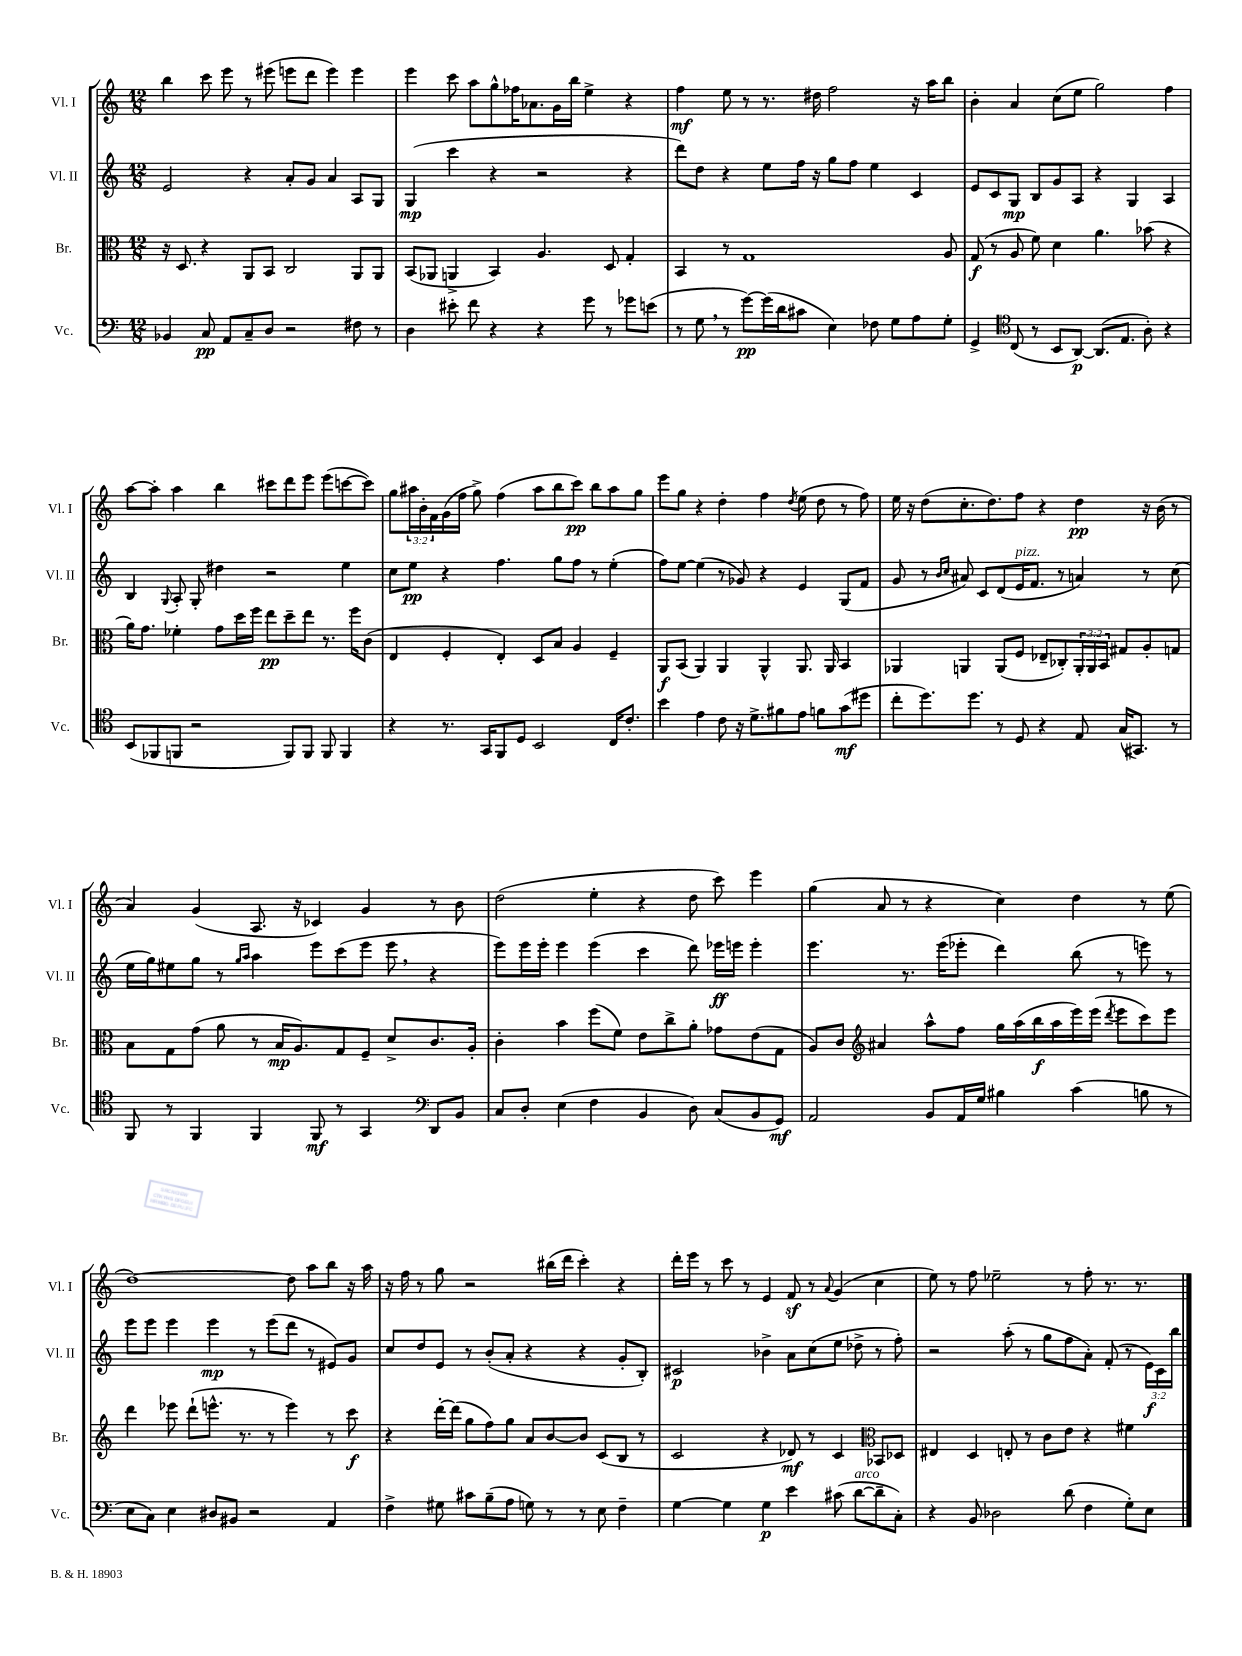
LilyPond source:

<<
\new StaffGroup <<
\new Staff = "s0" \with { instrumentName = "Vl. I" shortInstrumentName = "Vl. I" } {
    \clef treble \key c \major \numericTimeSignature \time 12/8 \override Staff.TupletNumber.text = #tuplet-number::calc-fraction-text
    b''4 c'''8 e'''8 r8 eis'''8( e'''8 d'''8 e'''4) e'''4 |
    e'''4 c'''8 a''8 g''8-^ fes''16 aes'8. g'16 b''16 e''4-> r4 |
    f''4\mf e''8 r8 r8. dis''16 f''2 r16 a''16 b''8 |
    b'4-. a'4 c''8( e''8 g''2) f''4 |
    a''8~ a''8-. a''4 b''4 cis'''8 d'''8 e'''8 e'''8( c'''8~ c'''8) |
    g''8 \tuplet 3/2 { ais''16 b'16-. f'16 } g'16( f''16 g''8->) f''4( ais''8 b''8 c'''8\pp) b''8 ais''8 g''8 |
    e'''8 g''8 r4 d''4-. f''4 \acciaccatura { d''8 } e''8( d''8 r8 f''8) |
    e''16 r16 d''8( c''8.-. d''8.) f''8 r4 d''4\pp r16 b'16( r8 |
    a'4) g'4( a8. r16 ces'4) g'4 r8 b'8 |
    d''2( e''4-. r4 d''8 c'''8) e'''4 |
    g''4( a'8 r8 r4 c''4) d''4 r8 e''8( |
    d''1~) d''8 a''8 b''8 r16 a''16 |
    r16 f''16 r8 g''8 r2 bis''16( d'''16 c'''4-.) r4 |
    d'''16-. e'''16 r8 c'''8 r8 e'4 f'8\sf r8 \appoggiatura { a'8 } g'4( c''4 |
    e''8) r8 f''8 ees''2-- r8 f''8-. r8. r8. \bar "|." |
}
\new Staff = "s1" \with { instrumentName = "Vl. II" shortInstrumentName = "Vl. II" } {
    \clef treble \key c \major \numericTimeSignature \time 12/8 \override Staff.TupletNumber.text = #tuplet-number::calc-fraction-text
    e'2 r4 a'8-. g'8 a'4 a8 g8 |
    g4\mp( c'''4 r4 r2 r4 |
    d'''8) d''8 r4 e''8 f''16 r16 g''8 f''8 e''4 c'4 |
    e'8 c'8 g8\mp b8 g'8 a8 r4 g4 a4 |
    b4 \appoggiatura { g8 } a8-. g8-. dis''4 r2 e''4 |
    c''8 e''8\pp r4 f''4. g''8 f''8 r8 e''4-.( |
    f''8) e''8~ e''4( r8 ges'8) r4 e'4 g8( f'8 |
    g'8 r8 \grace { b'16 c''16 } ais'8) c'8 d'8( e'16^\markup { \italic "pizz." } f'8. r8 a'4) r8 c''8( |
    e''16 g''16) eis''8 g''8 r8 \grace { g''16 a''16 } a''4 e'''8 c'''8( e'''8 e'''8 \breathe r4 |
    e'''8) e'''16 e'''16-. e'''4 e'''4( c'''4 d'''8) ees'''16\ff e'''16 e'''4-. |
    e'''4. r8. e'''16( ees'''8-. d'''4) b''8( r8 e'''8) r8 |
    e'''8 e'''8 e'''4 e'''4\mp r8 e'''8( d'''8 r8 eis'8) g'8 |
    c''8 d''8 e'8 r8 b'8-.( a'8-. r4 r4 g'8-. b8-.) |
    cis'2\p bes'4-> a'8 c''8( e''8 des''8-> r8 f''8-.) |
    r2 a''8-.( r8 g''8 f''8 a'8-.) f'8-.( r8 \tuplet 3/2 { e'16\f) c'16 b''16 } \bar "|." |
}
\new Staff = "s2" \with { instrumentName = "Br." shortInstrumentName = "Br." } {
    \clef alto \key c \major \numericTimeSignature \time 12/8 \override Staff.TupletNumber.text = #tuplet-number::calc-fraction-text
    r16 d8. r4 a,8 b,8 c2 a,8 a,8 |
    b,8( aes,8 a,4-> b,4) a4. d8 g4-. |
    b,4 r8 g1 a8 |
    g8\f( r8 a8 f'8) d'4 a'4. bes'8( r4 |
    a'16) g'8. fes'4-. g'8 d''16 f''16 e''8\pp d''8-- e''8 r8. f''16 c'8( |
    e4 f4-. e4-.) d8 b8 a4 f4-- |
    a,8\f b,8( a,4) a,4 a,4-^ a,8. a,16 b,4 |
    aes,4 a,4 a,8( f8 ees8-- ces8-.) \tuplet 3/2 { a,16-. a,16 b,16 } gis8 a8-. g8 |
    b8 g8 g'8( a'8 r8 b16\mp a8.) g8 f8-- d'8-> c'8. a16-. |
    c'4-. b'4 f''8( f'8) e'8 c''8-> a'8-. ges'8 e'8( g8 |
    a8) c'8 \clef treble ais'4 a''8-^ f''8 g''16 a''16( b''16\f a''16 e'''16) e'''16( \acciaccatura { d'''8 } e'''8 c'''8) e'''8 |
    d'''4 ees'''8 d'''8-!( e'''8.-^ r8. r8 e'''4) r8 c'''8\f |
    r4 d'''16~-. d'''16( g''8 f''8) g''8 a'8 b'8~ b'8 c'8( b8 r8 |
    c'2 r4 des'8\mf) r8 c'4 \clef alto bes,8 des8 |
    eis4 d4 e8-. r8 c'8 e'8 r4 fis'4 \bar "|." |
}
\new Staff = "s3" \with { instrumentName = "Vc." shortInstrumentName = "Vc." } {
    \clef bass \key c \major \numericTimeSignature \time 12/8
    bes,4 c8\pp a,8 c8-- d8 r2 fis8 r8 |
    d4 eis'8-. f'8 r4 r4 g'8 r8 ges'8 e'8( |
    r8 g8 \breathe r8 g'8~\pp) g'16( d'16 cis'8 e4) fes8 g8 a8 g8-. |
    g,4-> \clef tenor c8( r8 b,8 a,8~\p) a,8.( e8. a8-.) r4 |
    b,8( fes,8 f,8 r2 f,8) f,8 f,8 f,4 |
    r4 r8. g,16 f,8 d8 b,2 c16 c'8.-. |
    b'4 e'4 c'8 r16 d'8.-> fis'8 e'8 f'8 g'8\mf( dis''8 |
    c''8-. d''8.) d''8. r8 d8 r4 e8 g16( gis,8.) r8 |
    f,8 r8 f,4 f,4 f,8\mf r8 g,4 \clef bass d,8 b,8 |
    c8 d8-. e4( f4 b,4 d8) c8( b,8 g,8\mf) |
    a,2 b,8 a,16 g16 bis4 c'4( b8 r8 |
    e8 c8) e4 dis8 bis,8 r2 a,4 |
    f4-> gis8 cis'8 b8--( a8 g8) r8 r8 e8 f4-- |
    g4~ g4 g4\p e'4 cis'8( d'8~^\markup { \italic "arco" } d'8-- c8-.) |
    r4 b,8 des2 d'8( f4 g8-.) e8 \bar "|." |
}
>>
>>
\layout { \context { \Score \remove "Bar_number_engraver" } }
